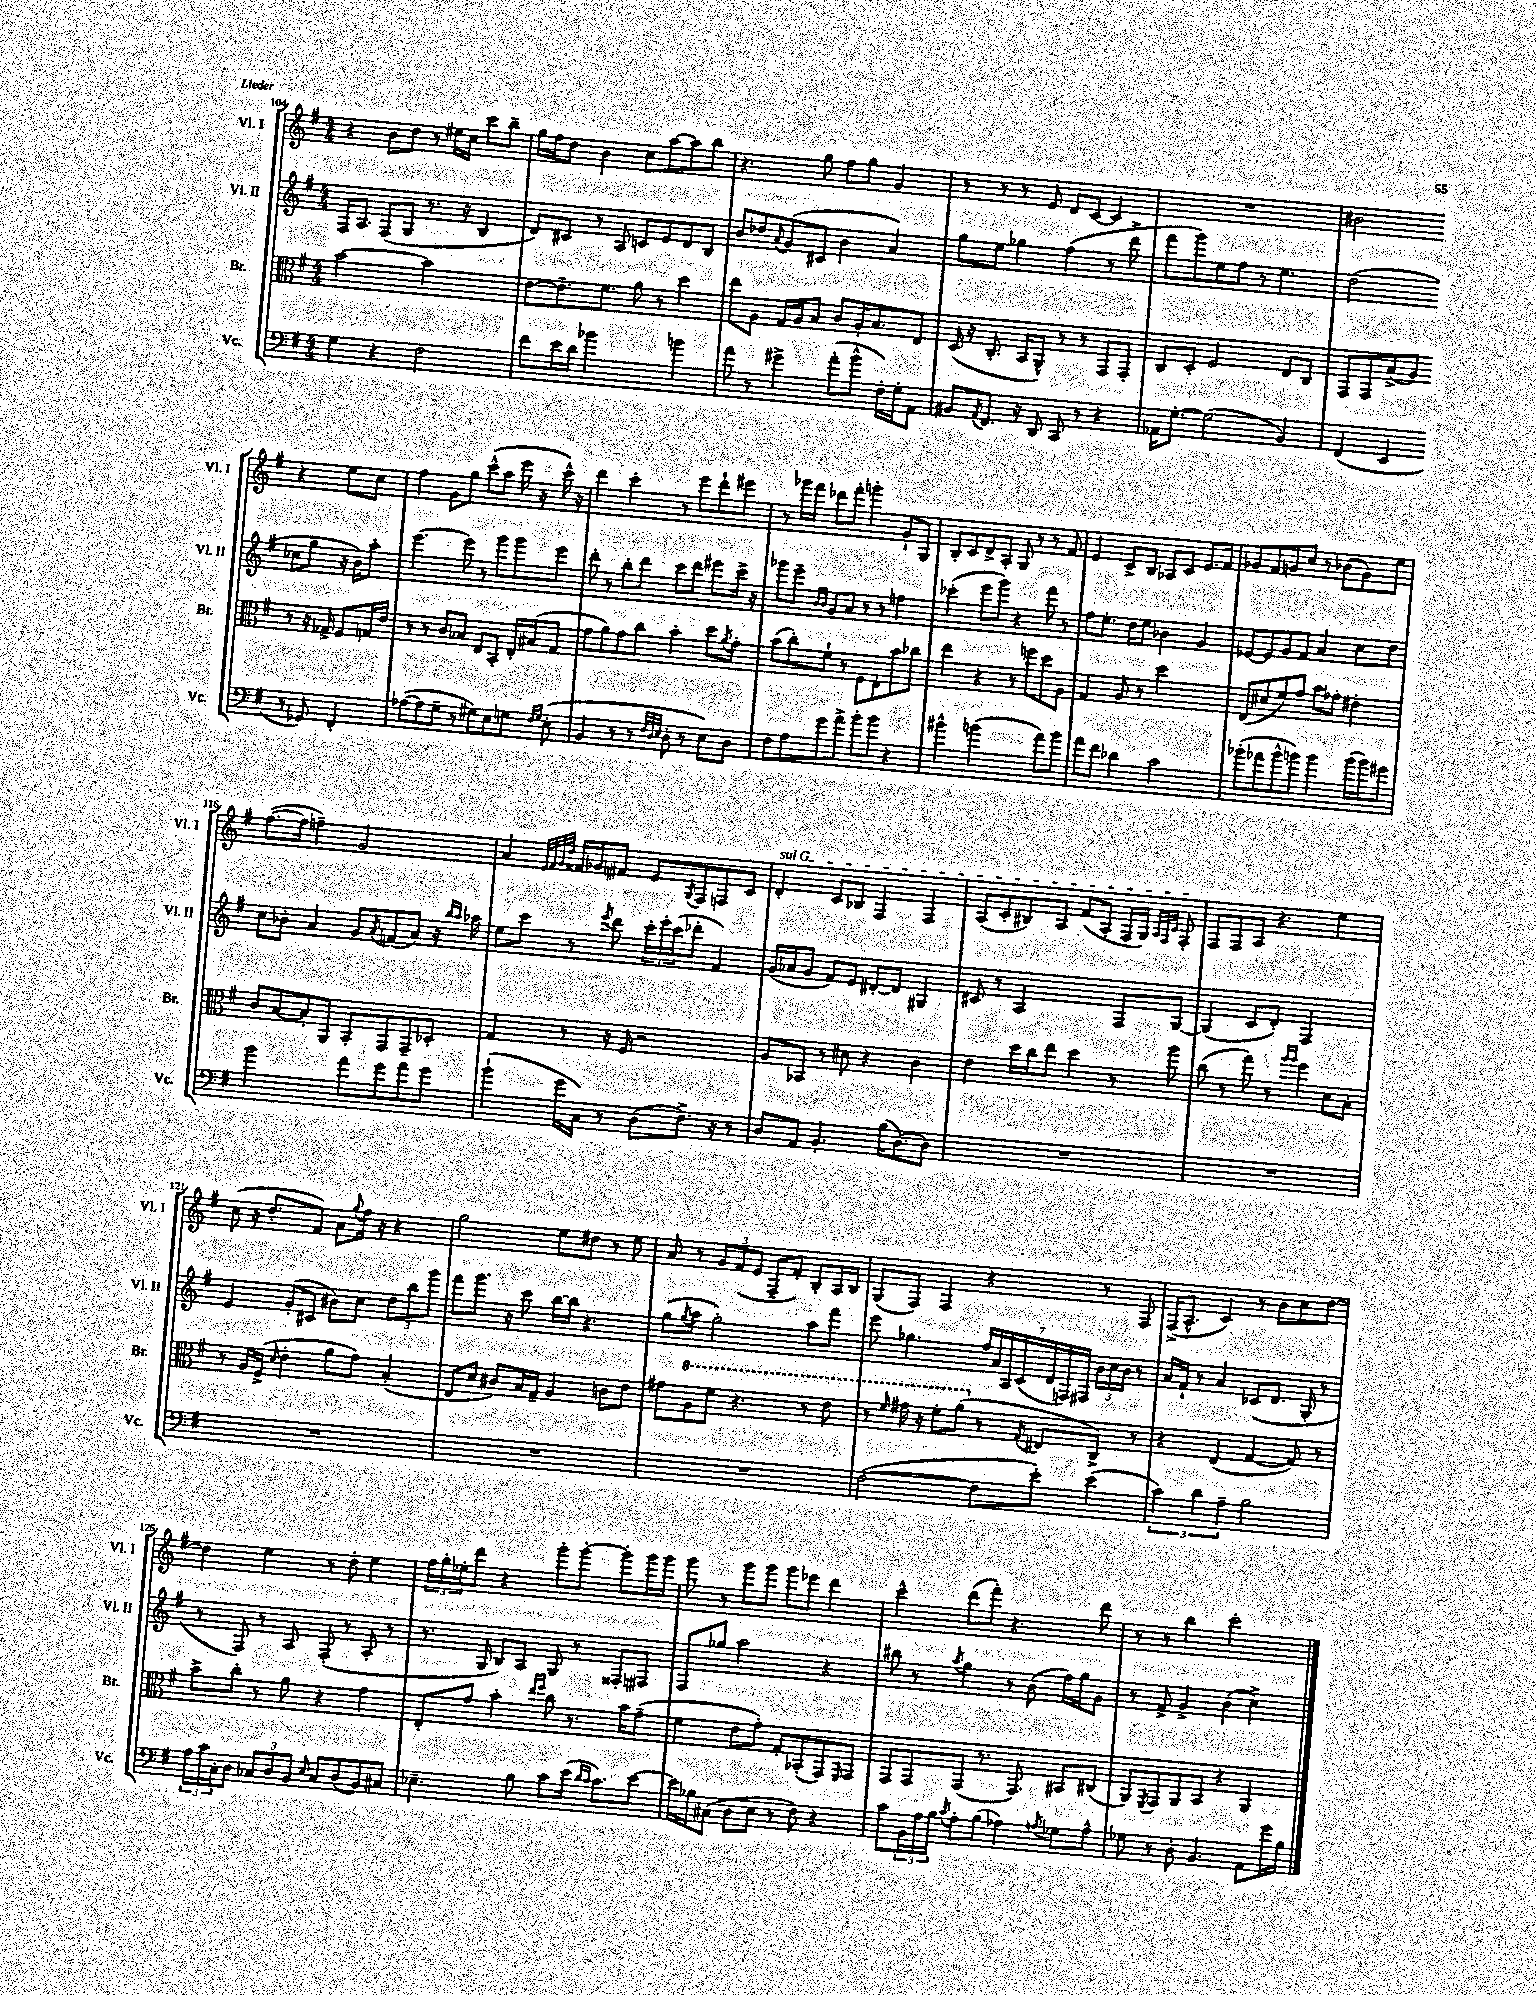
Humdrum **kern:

**kern	**kern	**kern	**kern
*staff4	*staff3	*staff2	*staff1
*clefF4	*clefC3	*clefG2	*clefG2
*k[f#]	*k[f#]	*k[f#]	*k[f#]
*M4/4	*M4/4	*M4/4	*M4/4
4G	[2b	16F#	4r
.	.	8.A	.
4r	.	(8F#	8b
.	.	8G	8dd
2F#	2b]	8.r	8r
.	.	.	16ee#
.	.	16r	16cc
.	.	4B	8ccc
.	.	.	8bb~
=	=	=	=
8f#	[8e	8d)	16gg
.	.	.	16ff#
16e	8.e~]	8c#	8dd
16d	.	.	.
2b-	.	8r	4b
.	8.f#	.	.
.	.	8A	.
.	8a	8c	8cc
.	8r	8e	[8aa
4b	4dd	8d	8aa]
.	.	8B	8bb
=	=	=	=
8a	8ee	8b	4.r
8r	8A	8dd-	.
.	.	8qqa	.
4g#^	16G	(8g	.
.	16A	.	.
.	8B	8c#	8gg
(8a'	8c	4b	8ff#
8b^^	16A'	.	8gg
.	8.B	.	.
16F#')	.	4a)	4g
16G'	.	.	.
8AA	8E	.	.
=	=	=	=
8BB#	(16D	8gg	8r
.	16r	.	.
8qAA	.	.	.
8.FF#	8.C'	8ee	8r
.	.	4gg-	8r
16r	16BB	.	.
8DD	8AA^^)	.	8e
8CC	8r	(4ff#	8d
8r	8r	.	[8c
4r	8GG	8r	4c]
.	8GG'	8ddd^	.
=	=	=	=
16AA-	8C	8fff#	1r
[8.G'	.	.	.
.	8D'	8ggg)	.
(2G]	2F#	8ee	.
.	.	8ff#	.
.	.	8r	.
.	.	4.ee	.
4BB)	8E	.	.
.	8C	.	.
=	=	=	=
(4FF#	8GG	(2dd	2b#
.	8GG	.	.
4EE	(8B^	.	.
.	8A)	.	.
8r	8r	8cc-	4r
8GG-)	16r	8gg	.
.	16G-^	.	.
4FF#'	8F#	16r	8ee
.	.	16b)	.
.	16G	8aa'	8cc
.	16e	.	.
=	=	=	=
([8A-	8r	[4.eee	4ff#
8A-]	8r	.	.
8G~	8c	.	8g
8r	8B-	8eee]	8gg
8G#)	8E	8r	(8ccc^^
8E	8BB'	8ggg	8aa
8G	16E'	8ggg	16eee
.	(16B#	.	16r
16qqF#	.	.	.
16qqG	.	.	.
(8E'	8G	8eee	16ccc^^)
.	.	.	16r
=	=	=	=
4BB	8g	8ddd'	4ddd
.	8a)	8r	.
8r	8g	8bb'	4ccc'
8r	8cc	8ddd	.
32qqF#	.	.	.
32qqD	.	.	.
32qqE	.	.	.
8D'	4b'	8ccc	8r
8r	.	8ddd	8eee
8E)	8dd	8eee#	8ddd`
.	8qa	.	.
8D	8g'	16ccc^	8eee#
.	.	16r	.
=	=	=	=
8F#	(8b	8ggg-	8r
8A	8cc')	8eee~	16ggg-
.	.	.	16fff#
.	.	16qqb	.
.	.	16qqb	.
8g	8f#`	8g	8ddd-
8a^	8r	8a	8fff#'
8b'	8F#	8r	4ggg'
8b	8E'	8r	.
4r	8b	4ff	8g`
.	8cc-	.	8G
=	=	=	=
4b#^^	4ee	(4ccc-'	8B'
.	.	.	8c
(2b	4r	8eee	8d^
.	.	8ggg)	8A'
.	8r	4r	8G
.	8ff	.	8r
8a)	8dd	8fff#	8r
8b	8A	8r	8f#
=	=	=	=
8a	4G	8ff#	4e
8f#	.	8.ee'	.
4d-	8A	.	8c^
.	.	16dd	.
.	8r	8ee	8B
2c	2dd	4b-	8A-
.	.	.	8c
.	.	4g	8.e
.	.	.	16f#
=	=	=	=
(8b-'	(8E	[8e-	8g-
8a-	8d#	8e-]	8f#
8b-^^	8f#)	8g	8g
8b)	8g	8f#	8cc
4b	8b	4a	8r
.	8g-'	.	(8b-
(16b	4e#'	8cc	8g)
16b)	.	.	.
8g#	.	8dd	8ee
=	=	=	=
2b	8c	8cc	([8.ff#
.	[8B	8b-'	.
.	.	.	16ff#]
.	8B']	4a	4ff~)
.	8AA	.	.
8a	8BB'	8g	2g
.	.	8qa	.
8g	8GG	(8f	.
8a	8GG~	8a)	.
8g	8D-'	16r	.
.	.	16qqbb	.
.	.	16qqaa	.
.	.	16aa-	.
=	=	=	=
(4b`	4G	8ee	4a
.	.	8ccc	.
.	.	.	32qqe
.	.	.	32qqf#
.	.	.	32qqg
.	.	.	32qqdd
16g	8r	8r	16f##
16C)	.	.	16g-
.	.	8qeee	.
8r	16r	8ddd	8f#
.	16F#	.	.
(8D	2r	24ccc'	8e
.	.	24eee'	.
.	.	(24ccc	.
.	.	.	8qG
8.F#^)	.	8ddd-'	8F#
.	.	4f#)	8F
16r	.	.	.
8r	.	.	8c
=	=	=	=
8D	8A	(16g	4d'
.	.	16a-	.
8AA	8BB-	8g	.
4.BB'	8r	8f#)	8c
.	8d#	8e	8B-
.	4r	[8d#'	4F#
(16B	.	8d#]	.
[8.D)	.	.	.
.	4c	4G#	4F#
8D]	.	.	.
=	=	=	=
1r	4e	8c#	(8A
.	.	8r	8c'
.	16dd	2A	8B#)
.	16cc	.	.
.	8ee	.	8A
.	4dd	.	(8f#
.	.	.	8A'
.	8r	8F#	16F#
.	.	.	16G)
.	.	.	32qqA
.	.	.	32qqF#
.	.	.	32qqc
.	8aa	[8G	8F#'
=	=	=	=
1r	(8cc	(4G]	8F#
.	8r	.	8F#
.	8gg)	8c	8A
.	8r	8d')	4.r
.	16qqaa	.	.
.	16qqaa	.	.
.	4ff#	2F#	.
.	8d	.	4ee
.	8B'	.	.
=	=	=	=
1r	8r	4e	(8cc
.	16A	.	16r
.	(16F#^	.	8.dd'
.	16qqd	.	.
.	4e'	(8g'	.
.	.	8c#	8f#)
.	8a	8b#)	8a
.	.	.	8qqgg
.	8g)	8cc	16ff#
.	.	.	16r
.	(4B'	12dd	4r
.	.	12bb	.
.	.	12ggg	.
=	=	=	=
1r	8E	8fff#	2gg
.	8d	8.ggg	.
.	8c#)	.	.
.	.	16r	.
.	16B	8ccc	.
.	16G~	.	.
.	4A	[16bb	8ee
.	.	16bb]	.
.	.	4.r	8dd#
.	8c	.	8r
.	8e	.	8ee
=	=	=	=
1r	8g#	(8gg	8a
.	.	8qgg	.
.	8a	8aa	8r
.	8ff#	2gg')	12g
.	.	.	(12f#
.	4.r	.	.
.	.	.	12e
.	.	.	8F#~
.	.	.	8f#')
.	8r	8aa	8B'
.	8ee	8fff#	16A
.	.	.	16B
=	=	=	=
([2F#	8r	8eee	(8G
.	16qqff#	.	.
.	16gg#	4.gg-	8F#)
.	16r	.	.
.	8ff#'	.	4F#
.	(8aa	.	.
8F#]	8r	28ff#	4r
.	.	28a	.
.	.	28A	.
.	.	(28c	.
.	8qG	.	.
8e')	8E#	.	.
.	.	28d	.
.	.	28F)	.
.	.	28F#	.
(4e	8C^)	24b	8r
.	.	24cc	.
.	.	24b	.
.	8r	8r	8F#
=	=	=	=
6c)	4r	16a	(16F#^
.	.	16f#`	8.A^^
.	.	8r	.
6d	.	.	.
.	(4E	4a	4c)
6A~	.	.	.
2B	[4G	(8c-	8r
.	.	8.d	8b
.	8G])	.	8cc
.	.	16G'	.
.	8r	8r	[8dd
=	=	=	=
24A	8b^	8r	4dd]
24c	.	.	.
24C'	.	.	.
8D	8cc'	8F#)	.
12C-	8r	8r	4ee
12D	.	.	.
.	8a	8A	.
12BB	.	.	.
16qqE	.	.	.
8C-	4r	(8F#'	8r
(8D	.	8r	8dd'
8BB)	4g	8A'	4ee
8C#	.	8r	.
=	=	=	=
4.E-~	8E'	8.r	24ff#
.	.	.	24gg'
.	.	.	24ee-'
.	8g	.	8ddd
.	.	16G	.
.	4b'	8B)	4r
8B	.	8A	.
.	16qqee	.	.
.	16qqff#	.	.
8c	8cc	8G	8ggg'
(16e	8.r	8r	[8ggg'
16qqd	.	.	.
16qqc	.	.	.
8.c)	.	.	.
.	.	8F##'	8ggg']
.	16b	.	.
[8e	(8g~	8F#	16ggg
.	.	.	16ggg
=	=	=	=
16e]	4f#	8F#	8ggg
16B-	.	.	.
(8C#	.	8gg-	8r
8D	8e	2aa	8ggg
8E	8g')	.	8ggg
8r	8G'	.	8ggg
8F#)	(8BB-'	.	8eee-
4r	8GG)	4r	4ddd
.	16qqFF#	.	.
.	8GG	.	.
=	=	=	=
8c	8GG	8bb#	4ccc^^
24BB	8GG	8r	.
24A	.	.	.
24B	.	.	.
8qc	.	8qaa	.
8A'	(8GG	4gg	(8ddd
(8B	8.r	.	8fff#')
4A-)	.	8r	4.r
.	8.GG)	.	.
.	.	(8b	.
8qA	.	.	.
8G-	8BB#	16ff#)	.
.	.	16gg	.
8A^^	(8C#	8g	8ddd
=	=	=	=
8G-	8AA)	8r	8r
.	8qFF#	.	.
8r	8GG	8f#^	8r
8D'	8AA	4g^	4bb
4.BB	8BB	.	.
.	4r	(4b	2ccc'
8AA	4AA	4cc^)	.
16g	.	.	.
16B	.	.	.
==	==	==	==
*-	*-	*-	*-
